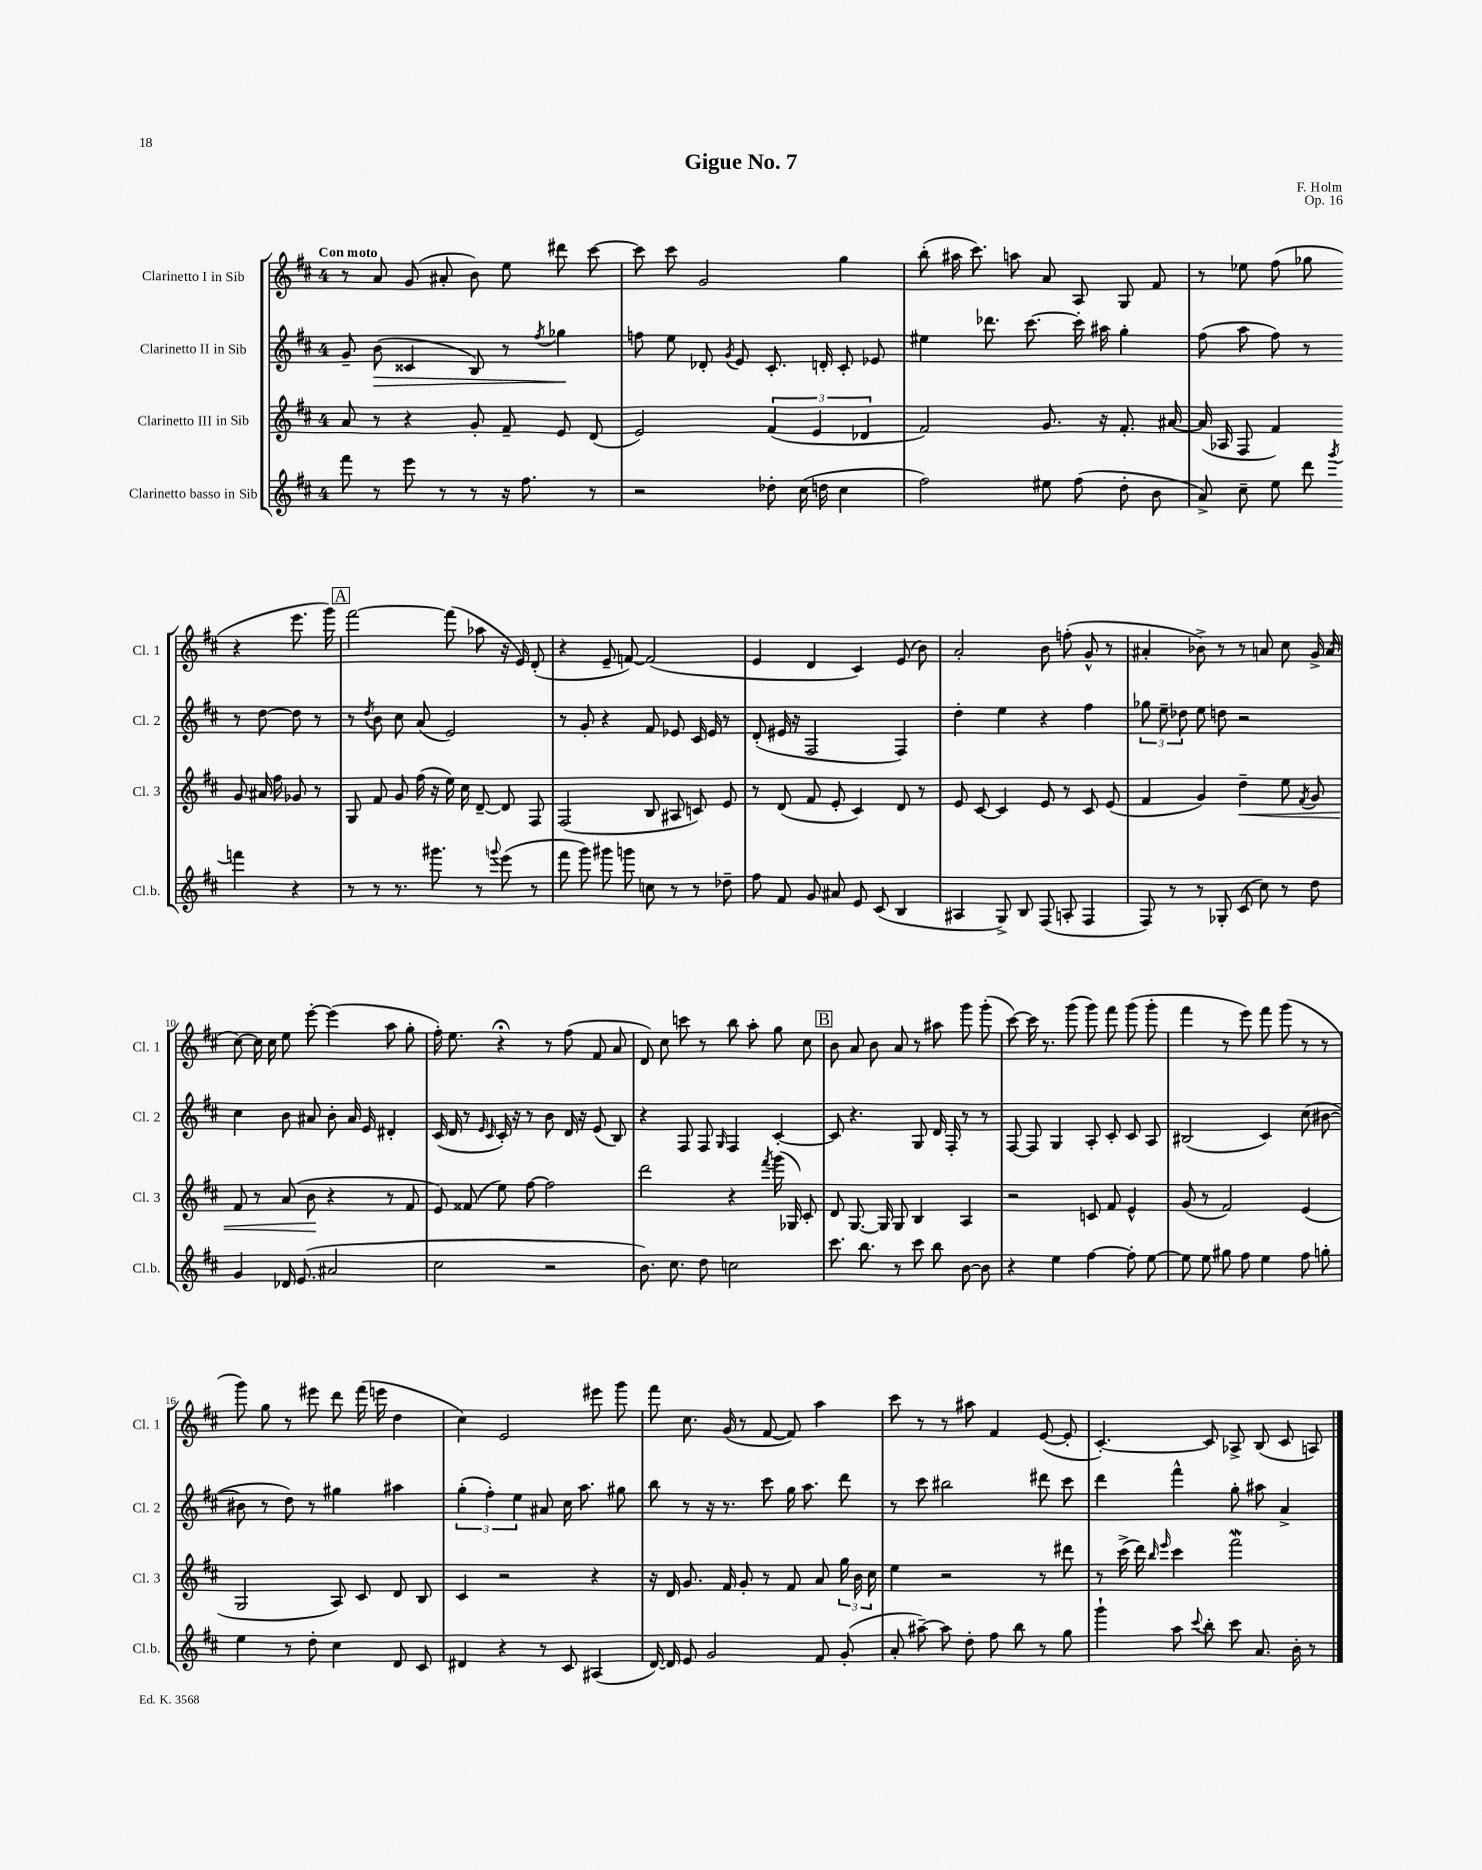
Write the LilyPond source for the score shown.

\header { title = "Gigue No. 7" composer = "F. Holm" opus = "Op. 16" }
<<
\new StaffGroup <<
\new Staff = "s0" \with { instrumentName = "Clarinetto I in Sib" shortInstrumentName = "Cl. 1" } {
    \clef treble \key d \major \once \override Staff.TimeSignature.style = #'single-digit \time 4/4 \tempo "Con moto"
    \autoBeamOff r8 a'8 g'8( ais'8-. b'8) e''8 dis'''8 cis'''8~ |
    cis'''8 cis'''8 g'2 g''4 |
    b''8-.( ais''16 cis'''8.) a''8 a'8 a8 g8 fis'8 |
    r8 ees''8 fis''8( ges''8 r4 e'''8. g'''16) |
    \mark \markup { \box "A" } fis'''2~ fis'''8( aes''8 r16 e'16) d'8-.( |
    r4 e'8-- f'8~) f'2( |
    e'4 d'4 cis'4) e'8( b'8) |
    a'2-. b'8 f''8-.( g'8-^ r8 |
    ais'4-. bes'8->) r8 r8 a'8 cis''8 g'16-> a'16( |
    cis''8~) cis''16 cis''16 e''8 e'''8~-. e'''4( a''8 g''8-. |
    fis''16-.) e''8. r4\fermata r8 fis''8( fis'8 a'8 |
    d'8) cis''8 c'''8 r8 b''8 a''8-. g''8 cis''8 |
    \mark \markup { \box "B" } b'8 a'8 b'8 a'8 r8 ais''8 g'''8 g'''8-.( |
    cis'''8~) cis'''16 r8. g'''8( g'''8) fis'''8 g'''8( g'''8-. |
    fis'''4 r8 e'''8) fis'''8 g'''8( r8 r8 |
    g'''8) g''8 r8 eis'''8 d'''8 fis'''16( e'''16 d''4 |
    cis''4) e'2 eis'''8 g'''8 |
    fis'''8 cis''8. g'16( r8 fis'8~ fis'8) a''4 |
    cis'''8 r8 r8 ais''8 fis'4 e'8~( e'8-. |
    cis'4.~-.) cis'8 aes8-> b8( cis'8 a8) \bar "|." |
}
\new Staff = "s1" \with { instrumentName = "Clarinetto II in Sib" shortInstrumentName = "Cl. 2" } {
    \clef treble \key d \major \once \override Staff.TimeSignature.style = #'single-digit \time 4/4
    \autoBeamOff g'8-- b'8\>( cisis'4 b8) r8 \acciaccatura { fis''8 } ges''4\! |
    f''8 e''8 des'8-. \acciaccatura { g'8 } e'8 cis'8.-. d'16-. cis'8-. ees'8 |
    eis''4 des'''8. cis'''8.~ cis'''16-. ais''16 g''4-. |
    fis''8( a''8 fis''8) r8 r8 d''8~ d''8 r8 |
    \mark \markup { \box "A" } r8 \acciaccatura { d''8 } b'8 cis''8 a'8( e'2) |
    r8 g'8-. r4 fis'8 ees'8 cis'16 ees'16 r8 |
    d'8-.( eis'16 r16 fis2 fis4) |
    d''4-. e''4 r4 fis''4 |
    \tuplet 3/2 { ges''8 e''8-- des''8 } e''8 d''8 r2 |
    cis''4 b'8 ais'8 b'8-. ais'16 e'16 dis'4-. |
    cis'16( d'16 r8 \grace { e'16 cis'16 } cis'16-.) r16 r8 b'8 d'16 r16 e'8( b8) |
    r4 fis8 fis8 \grace { g16 } fis4 cis'4~-. |
    \mark \markup { \box "B" } cis'8 r4. g8 d'16 fis16-. r8 r8 |
    fis8~ fis8 g4 a8-. cis'8-. cis'8 a8 |
    bis2( cis'4) cis''8( bis'8~ |
    bis'8 r8 d''8) r8 gis''4 ais''4 |
    \tuplet 3/2 { g''4-.( fis''4-.) e''4 } ais'8 cis''16 a''8. gis''8 |
    b''8 r8 r16 r8. cis'''8 g''16 a''8. d'''8 |
    r8 cis'''8 bis''2 dis'''8 cis'''8 |
    d'''4 fis'''4-^ g''8-. ais''8 a'4-> \bar "|." |
}
\new Staff = "s2" \with { instrumentName = "Clarinetto III in Sib" shortInstrumentName = "Cl. 3" } {
    \clef treble \key d \major \once \override Staff.TimeSignature.style = #'single-digit \time 4/4
    \autoBeamOff a'8 r8 r4 g'8-. fis'8-- e'8 d'8( |
    e'2) \tuplet 3/2 { fis'4( e'4 des'4 } |
    fis'2) g'8. r16 fis'8.-. ais'16~ |
    ais'16( aes16 fis8 fis'4) g'8 ais'16 fis''16 ges'8 r8 |
    \mark \markup { \box "A" } g8 fis'8 g'8 fis''16( r16 e''16) cis''16 d'8~-- d'8 fis8 |
    fis2( b8 ais8 c'8) e'8 |
    r8 d'8( fis'8 e'8-. cis'4) d'8 r8 |
    e'8 cis'8~ cis'4 e'8 r8 cis'8 e'8( |
    fis'4 g'4) d''4--\< e''8 \acciaccatura { fis'8 } g'8 |
    fis'8 r8 a'8( b'8\! r4 r8 fis'8 |
    e'8) fisis'8( e''8) fis''8~ fis''2 |
    d'''2 r4 \acciaccatura { fis'''8 } g'''16( ges16) cis'8-. |
    \mark \markup { \box "B" } d'8 g8.~ g16 g8 b4 a4 |
    r2 c'8 fis'8 e'4-^ |
    g'8( r8 fis'2) e'4( |
    g2 a8) cis'8 d'8 b8 |
    cis'4 r2 r4 |
    r16 d'16 g'8. fis'16 g'8-. r8 fis'8 a'8 \tuplet 3/2 { g''16 b'16 cis''16 } |
    e''4 r2 r8 dis'''8 |
    r8 cis'''16->( d'''16) \grace { b''16 e'''16 } cis'''4 fis'''2\mordent \bar "|." |
}
\new Staff = "s3" \with { instrumentName = "Clarinetto basso in Sib" shortInstrumentName = "Cl.b." } {
    \clef treble \key d \major \once \override Staff.TimeSignature.style = #'single-digit \time 4/4
    \autoBeamOff fis'''8 r8 e'''8 r8 r8 r16 fis''8. r8 |
    r2 des''8-. cis''16( d''16 cis''4 |
    fis''2) eis''8 fis''8( d''8-. b'8 |
    a'8->) cis''8-- e''8 d'''8 \acciaccatura { g'''8 } f'''4 r4 |
    \mark \markup { \box "A" } r8 r8 r8. gis'''8. r8 \appoggiatura { g'''8 } e'''8( r8 |
    fis'''8 g'''8) gis'''8 g'''8 c''8 r8 r8 des''8-- |
    fis''8 fis'8 g'8 ais'8 e'8 cis'8( b4 |
    ais4 g8->) b8 fis8( a8-. fis4 |
    fis8) r8 r8 ges8-. cis'8( cis''8) r8 d''8 |
    g'4 des'16 e'8.( ais'2 |
    cis''2 r2 |
    b'8.) cis''8. d''8 c''2 |
    \mark \markup { \box "B" } cis'''8. b''8. r8 cis'''8 b''8 b'8~ b'8 |
    r4 e''4 fis''4~ fis''8-. e''8~ |
    e''8 e''8 gis''8 fis''8 e''4 fis''8 g''8-. |
    e''4 r8 d''8-. cis''4 d'8 cis'8 |
    dis'4 r4 r8 cis'8 ais4( |
    d'16~) d'16 e'8 g'2 fis'8 g'8-.( |
    a'8-. ais''8~--) ais''8 d''8-. fis''8 b''8 r8 g''8 |
    g'''4-! a''8 \appoggiatura { cis'''8 } b''8-. cis'''8 a'8. b'16-. r8 \bar "|." |
}
>>
>>
